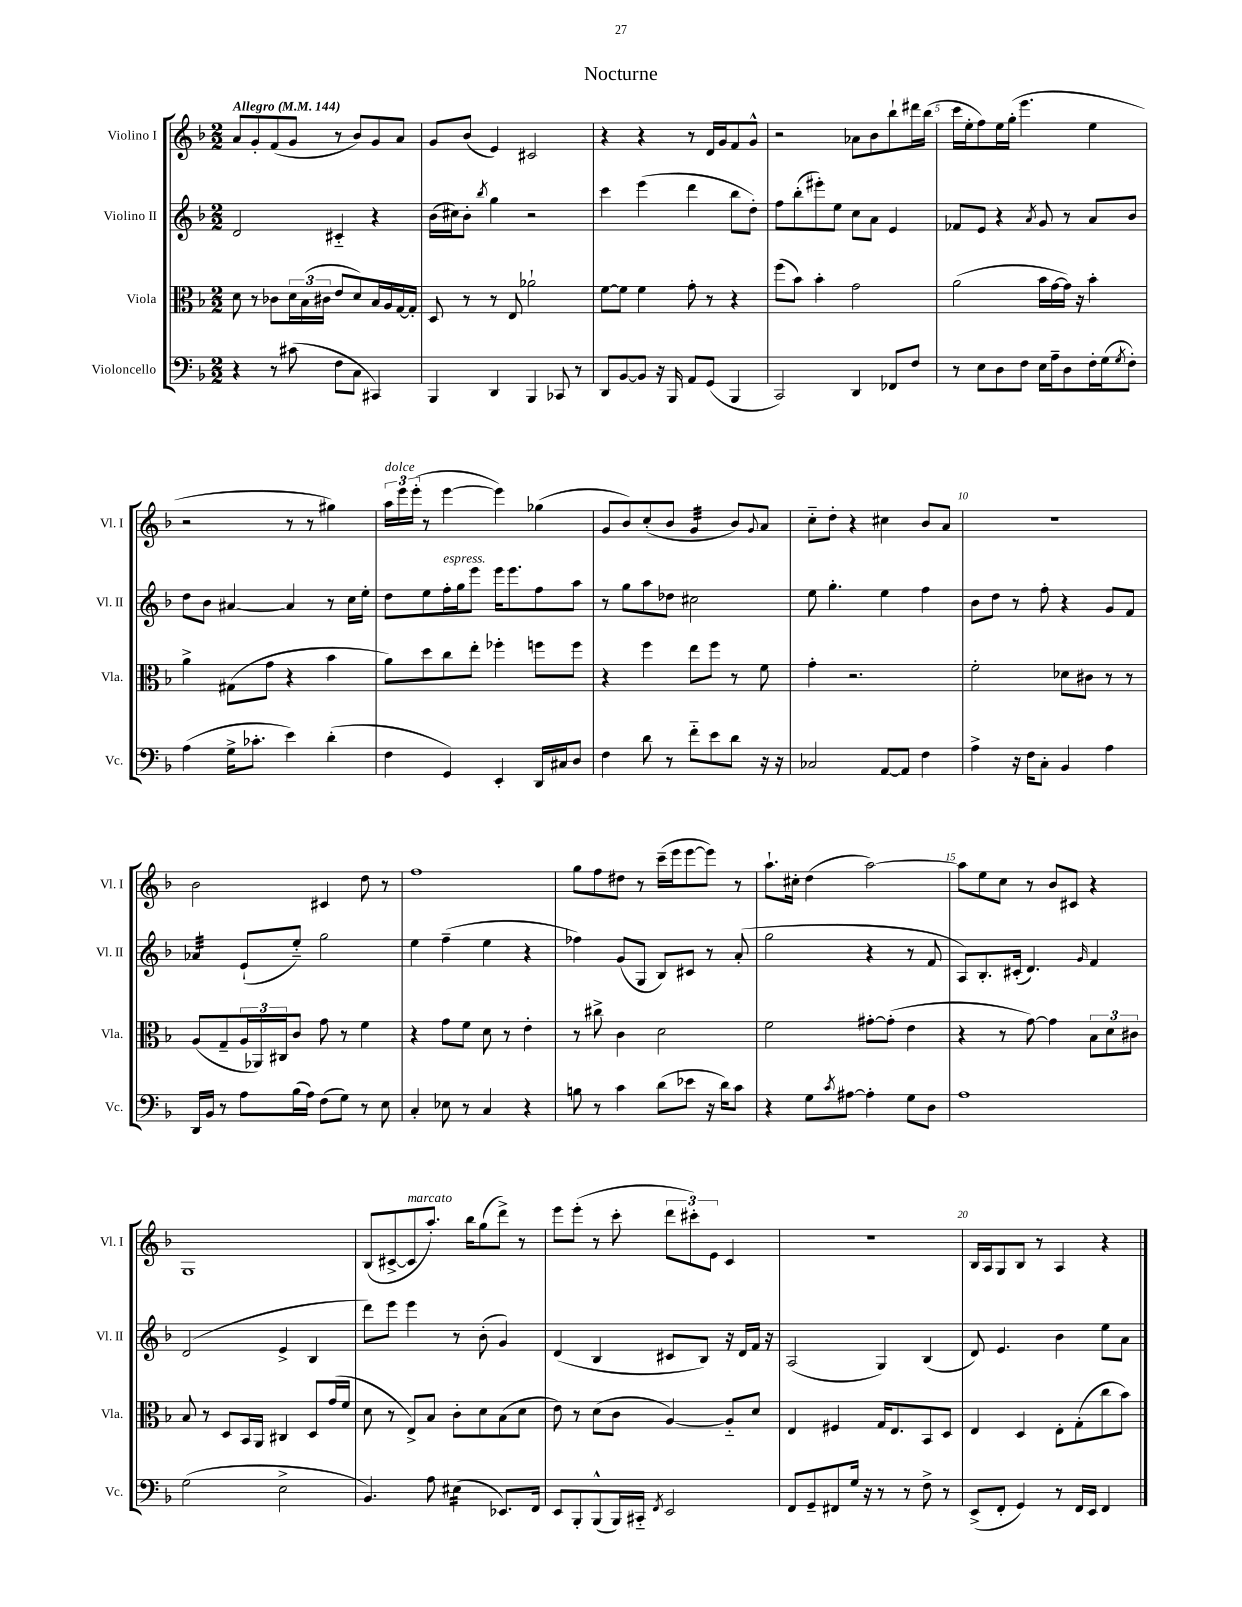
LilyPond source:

\header { title = "Nocturne" }
<<
\new StaffGroup <<
\new Staff = "s0" \with { instrumentName = "Violino I" shortInstrumentName = "Vl. I" } {
    \clef treble \key f \major \numericTimeSignature \time 2/2 \tempo "Allegro" 4 = 144
    a'8 g'8-. f'8( g'8 r8 bes'8) g'8 a'8 |
    g'8 bes'8( e'4) cis'2 |
    r4 r4 r8 d'16 g'16 f'8 g'8-^ |
    r2 aes'8 bes'8 bes''8-! dis'''16 bes''16( |
    c'''16 e''16-. f''8) e''16 g''16-.( e'''4. e''4 |
    r2 r8 r8 gis''4) |
    \tuplet 3/2 { a''16^\markup { \italic "dolce" } e'''16 e'''16-.( } r8 e'''4~ e'''4) ges''4( |
    g'8 bes'8) c''8-.( bes'8 g'4:32 bes'8) \appoggiatura { g'8 } a'8 |
    c''8-_ d''8-. r4 cis''4 bes'8 a'8 |
    R1 |
    bes'2 cis'4 d''8 r8 |
    f''1 |
    g''8 f''8 dis''8 r8 c'''16--( e'''16 e'''8~ e'''8) r8 |
    a''8.-! cis''16-. d''4( a''2~) |
    a''8 e''8 c''8 r8 bes'8 cis'8 r4 |
    g1 |
    bes8( cis'8~-> cis'8^\markup { \italic "marcato" } a''8.-.) bes''16 g''8( d'''8->) r8 |
    e'''8 e'''8-.( r8 c'''8-. \tuplet 3/2 { d'''8 cis'''8-.) e'8 } c'4 |
    r1 |
    bes16 a16 g8 bes8 r8 a4 r4 \bar "|." |
}
\new Staff = "s1" \with { instrumentName = "Violino II" shortInstrumentName = "Vl. II" } {
    \clef treble \key f \major \numericTimeSignature \time 2/2
    d'2 cis'4-_ r4 |
    bes'16( cis''16) bes'8-. \acciaccatura { bes''8 } g''4 r2 |
    c'''4 e'''4( d'''4 bes''8 d''8-.) |
    f''8 bes''8-.( eis'''8-.) e''8 c''8 a'8 e'4 |
    fes'8 e'8 r4 \acciaccatura { a'8 } g'8 r8 a'8 bes'8 |
    d''8 bes'8 ais'4~ ais'4 r8 c''16 e''16-. |
    d''8 e''8 f''16-.^\markup { \italic "espress." } g''16 e'''8 e'''16 e'''8. f''8 a''8 |
    r8 g''8 a''8 des''8 cis''2 |
    e''8 g''4.-. e''4 f''4 |
    bes'8 d''8 r8 f''8-. r4 g'8 f'8 |
    aes'4:32 e'8-!( e''8-_) g''2 |
    e''4 f''4--( e''4 r4 |
    fes''4) g'8( g8 bes8) cis'8 r8 a'8-.( |
    g''2 r4 r8 f'8 |
    a8) bes8.-. cis'16-.( d'4.) \grace { g'16 } f'4 |
    d'2( e'4-> bes4 |
    d'''8) e'''8 e'''4 r8 bes'8-.( g'4) |
    d'4( bes4 cis'8 bes8) r16 d'16 f'16 r16 |
    a2( g4) bes4( |
    d'8) e'4. bes'4 e''8 a'8 \bar "|." |
}
\new Staff = "s2" \with { instrumentName = "Viola" shortInstrumentName = "Vla." } {
    \clef alto \key f \major \numericTimeSignature \time 2/2
    d'8 r8 ces'8 \tuplet 3/2 { d'16 bes16( cis'16 } e'8 d'8) bes16 a16 g16~ g16-. |
    d8 r8 r8 e8 aes'2-! |
    f'8~ f'8 f'4 g'8-. r8 r4 |
    f''8( bes'8) bes'4-. g'2 |
    a'2( bes'16 g'16~ g'16) r16 bes'4-. |
    a'4-> gis8( g'8 r4 bes'4 |
    a'8) d''8 c''8 e''8-. fes''4-. f''8 f''8 |
    r4 f''4 e''8 f''8 r8 f'8 |
    g'4-. r2. |
    f'2-. des'8 cis'8 r8 r8 |
    a8( g8-- \tuplet 3/2 { a16 aes,16) cis16 } c'8 g'8 r8 f'4 |
    r4 g'8 f'8 d'8 r8 e'4-. |
    r8 cis''8-> c'4 d'2 |
    f'2 gis'8~-. gis'8-.( e'4 |
    r4 r8 g'8~) g'4 \tuplet 3/2 { bes8 d'8 cis'8 } |
    bes8 r8 d8 bes,16 a,16 cis4 d8 g'16( f'16 |
    d'8 r8 e8->) bes8 c'8-. d'8 bes8( d'8 |
    e'8) r8 d'8( c'8 a4~) a8-_ d'8 |
    e4 fis4 g16 e8. bes,8 d8 |
    e4 d4 e8-. g8-.( c''8 bes'8) \bar "|." |
}
\new Staff = "s3" \with { instrumentName = "Violoncello" shortInstrumentName = "Vc." } {
    \clef bass \key f \major \numericTimeSignature \time 2/2
    r4 r8 cis'8( f8 c8 cis,4) |
    bes,,4 d,4 bes,,4 ces,8 r8 |
    d,8 bes,8~ bes,8 r16 bes,,16 a,8 g,8( bes,,4 |
    c,2) d,4 fes,8 f8 |
    r8 e8 d8 f8 e16 a16-- d8 f16-. g16( \acciaccatura { g8 } f8-.) |
    a4( g16-> ces'8.-. e'4) d'4-.( |
    f4 g,4) e,4-. d,16 cis16 d8 |
    f4 d'8 r8 f'8-_ e'8 d'8 r16 r16 |
    ces2 a,8~ a,8 f4 |
    a4-> r16 f16 c8-. bes,4 a4 |
    d,16 bes,16 r8 a8 bes16( a16) f8( g8) r8 e8 |
    c4-. ees8 r8 c4 r4 |
    b8 r8 c'4 d'8( ees'8 r16 d'16) c'8 |
    r4 g8 \acciaccatura { c'8 } ais8~ ais4-. g8 d8 |
    a1 |
    g2( e2-> |
    bes,4.) a8 eis4:16( ees,8.) f,16 |
    e,8 bes,,8-. bes,,8-^( bes,,16) cis,16-_ \acciaccatura { f,8 } e,2 |
    f,8 g,8-- fis,8 g16 r16 r8 r8 f8-> r8 |
    e,8->( f,8-. g,4) r8 f,16 e,16 f,4 \bar "|." |
}
>>
>>
\layout { \context { \Score \override BarNumber.break-visibility = ##(#f #t #t) barNumberVisibility = #(every-nth-bar-number-visible 5) } }
